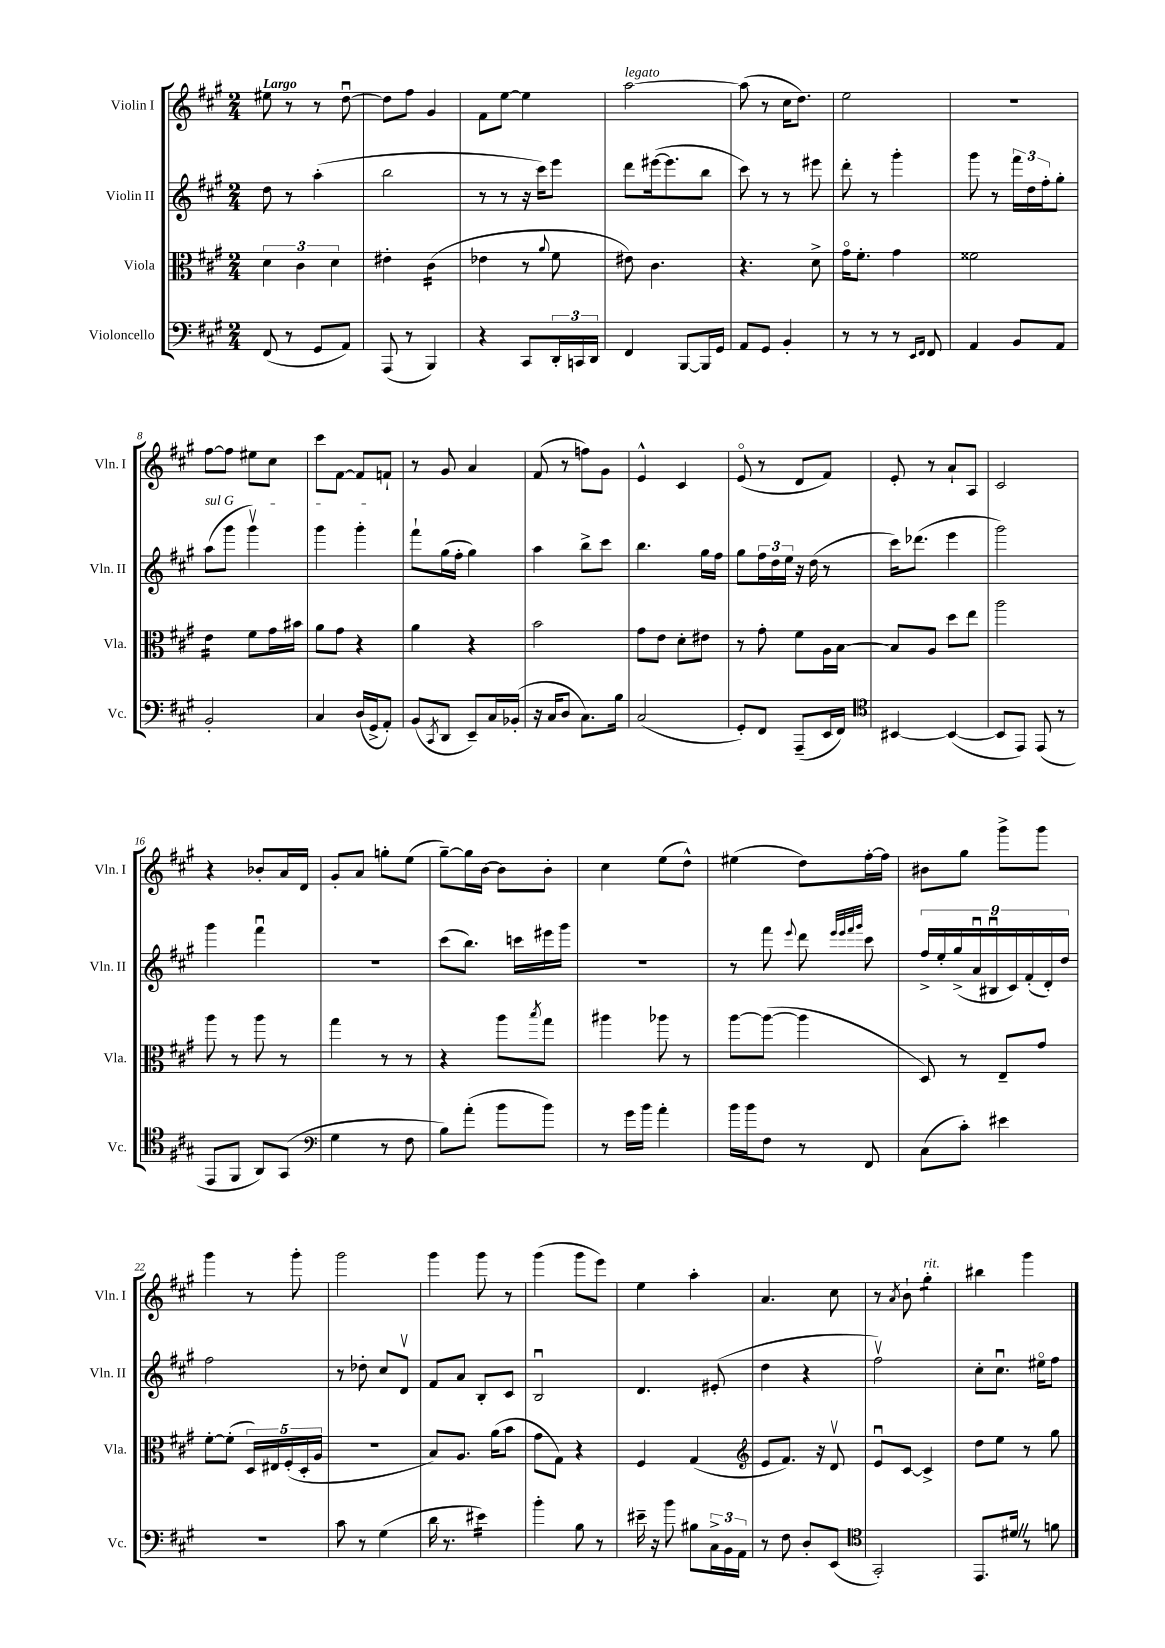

**kern	**kern	**kern	**kern
*staff4	*staff3	*staff2	*staff1
*clefF4	*clefC3	*clefG2	*clefG2
*k[f#c#g#]	*k[f#c#g#]	*k[f#c#g#]	*k[f#c#g#]
*M2/4	*M2/4	*M2/4	*M2/4
(8FF#	6d	8dd	8ee#
8r	.	8r	8r
.	6c#	.	.
8GG#	.	(4aa'	8r
.	6d	.	.
8AA)	.	.	[8ddu
=	=	=	=
(8AAA	4e#'	2bb	8dd]
8r	.	.	8ff#
4BBB)	(4c#	.	4g#
=	=	=	=
4r	4e-	8r	8f#
.	.	8r	[8ee
8CC#	8r	16r	4ee]
.	.	16ccc#)	.
.	8qqa	.	.
24DD'	8f#	8eee	.
24CC	.	.	.
24DD	.	.	.
=	=	=	=
4FF#	8e#)	8ddd	[2aa
.	4.c#	([16eee#	.
.	.	8.eee#]	.
[8BBB	.	.	.
16BBB]	.	8bb	.
16GG#	.	.	.
=	=	=	=
8AA	4.r	8ccc#)	(8aa]
8GG#	.	8r	8r
4BB'	.	8r	16cc#
.	.	.	8.dd)
.	8d^	8eee#	.
=	=	=	=
8r	16g#o	8ddd'	2ee
.	8.f#'	.	.
8r	.	8r	.
8r	4g#	4ggg#'	.
16qqEE	.	.	.
16qqFF#	.	.	.
8FF#	.	.	.
=	=	=	=
4AA	2f##	8ggg#	2r
.	.	8r	.
8BB	.	24fff#	.
.	.	24dd	.
.	.	24ff#'	.
8AA	.	8gg#'	.
=	=	=	=
2BB'	4e	(8aa	[8ff#
.	.	8ggg#	8ff#]
.	8f#	4ggg#v)	8ee#
.	16g#	.	8cc#
.	16b#	.	.
=	=	=	=
4C#	8a	4ggg#	8ccc#
.	8g#	.	[8f#
(16D	4r	4ggg#'	8f#]
16GG#^	.	.	.
8AA')	.	.	8f`
=	=	=	=
(8BB	4a	8fff#`	8r
8qCC#	.	.	.
8DD	.	(16gg#	8g#
.	.	16ff#'	.
8EE~)	4r	4gg#)	4a
16C#	.	.	.
(16BB-'	.	.	.
=	=	=	=
16r	2b	4aa	(8f#
16C#	.	.	.
8D	.	.	8r
8.C#)	.	8bb^	8ff)
.	.	8ccc#	8g#
16B	.	.	.
=	=	=	=
(2C#	8g#	4.bb	4e^^
.	8e	.	.
.	8d'	.	4c#
.	8e#	16gg#	.
.	.	16ff#	.
=	=	=	=
8GG#')	8r	8gg#	(8eo
8FF#	8g#'	24ff#	8r
.	.	24dd	.
.	.	24ee	.
(8AAA~	8f#	16r	8d
.	.	(16dd	.
16EE	16A	8r	8f#)
16FF#)	[16B	.	.
=	=	=	=
*clefC4	*	*	*
[4BB#	8B]	16ccc#)	8e'
.	.	(8.ddd-	.
.	8A	.	8r
(4BB#_	8dd	4eee	8a`
.	8ee	.	8A
=	=	=	=
8BB#]	2aa	2ggg#)	2c#
8EE)	.	.	.
(8EE	.	.	.
8r	.	.	.
=	=	=	=
8EE	8aa	4ggg#	4r
8FF#	8r	.	.
8AA)	8aa	4fff#u	8b-'
(8GG#	8r	.	16a
.	.	.	16d
=	=	=	=
*clefF4	*	*	*
4G#	4gg#	2r	8g#'
.	.	.	8a
8r	8r	.	8gg'
8F#	8r	.	(8ee
=	=	=	=
8B)	4r	(8ccc#	[8gg#~)
(8a'	.	8.bb)	16gg#]
.	.	.	[16b
8b	8aa	.	8b]
.	.	16ccc	.
.	8qbb	.	.
8b)	8gg#	16eee#	8b'
.	.	16ggg#	.
=	=	=	=
8r	4aa#	2r	4cc#
16g#	.	.	.
16b	.	.	.
4a'	8aa-	.	(8ee
.	8r	.	8dd^^)
=	=	=	=
16b	[8aa	8r	(4ee#
16b	.	.	.
8F#	(8aa_	8fff#	.
.	.	8qqeee	.
8r	4aa]	8ddd	8dd)
.	.	32qqeee	.
.	.	32qqeee	.
.	.	32qqfff#	.
.	.	32qqggg#	.
8FF#	.	8ccc#	[16ff#'
.	.	.	16ff#]
=	=	=	=
(8C#	8D)	18ff#^	8b#
.	.	18ee'	.
.	.	(18gg#^	.
8c#')	8r	.	8gg#
.	.	18au	.
.	.	18B#u	.
4e#	8E~	.	8ggg#^
.	.	18c#)	.
.	.	(18f#'	.
.	8g#	.	8ggg#
.	.	18d')	.
.	.	18dd	.
=	=	=	=
2r	[8f#'	2ff#	4ggg#
.	(8f#']	.	.
.	20D)	.	8r
.	20E#	.	.
.	(20F#'	.	.
.	.	.	8ggg#'
.	20D'	.	.
.	20A	.	.
=	=	=	=
8c#	2r	8r	2ggg#
8r	.	8dd-'	.
(4G#	.	8cc#	.
.	.	8dv	.
=	=	=	=
16d	8B)	8f#	4ggg#
8.r	.	.	.
.	8.A	8a	.
4e#)	.	8B'	8ggg#
.	(16a	.	.
.	8b	8c#	8r
=	=	=	=
4b'	8g#	2Bu	(4ggg#
.	8G#)	.	.
8B	4r	.	8ggg#
8r	.	.	8eee)
=	=	=	=
16e#~	4F#	4.d	4ee
16r	.	.	.
8b	.	.	.
8B#	(4G#	.	4aa'
24C#^	.	(8e#'	.
24BB	.	.	.
24AA	.	.	.
=	=	=	=
*	*clefG2	*	*
8r	8e	4dd	4.a
8F#	8.f#)	.	.
8D'	.	4r	.
.	16r	.	.
(8EE	8dv	.	8cc#
=	=	=	=
*clefC4	*	*	*
2GG#')	8eu	2ff#v)	8r
.	.	.	8qa
.	[8c#	.	8b`
.	4c#^]	.	4gg#'
=	=	=	=
8.EE	8dd	8cc#'	4bb#
.	8ee	8.cc#u	.
16d#	.	.	.
8r	8r	.	4ggg#
.	.	16ee#o	.
8f	8gg#	8ff#	.
==	==	==	==
*-	*-	*-	*-
